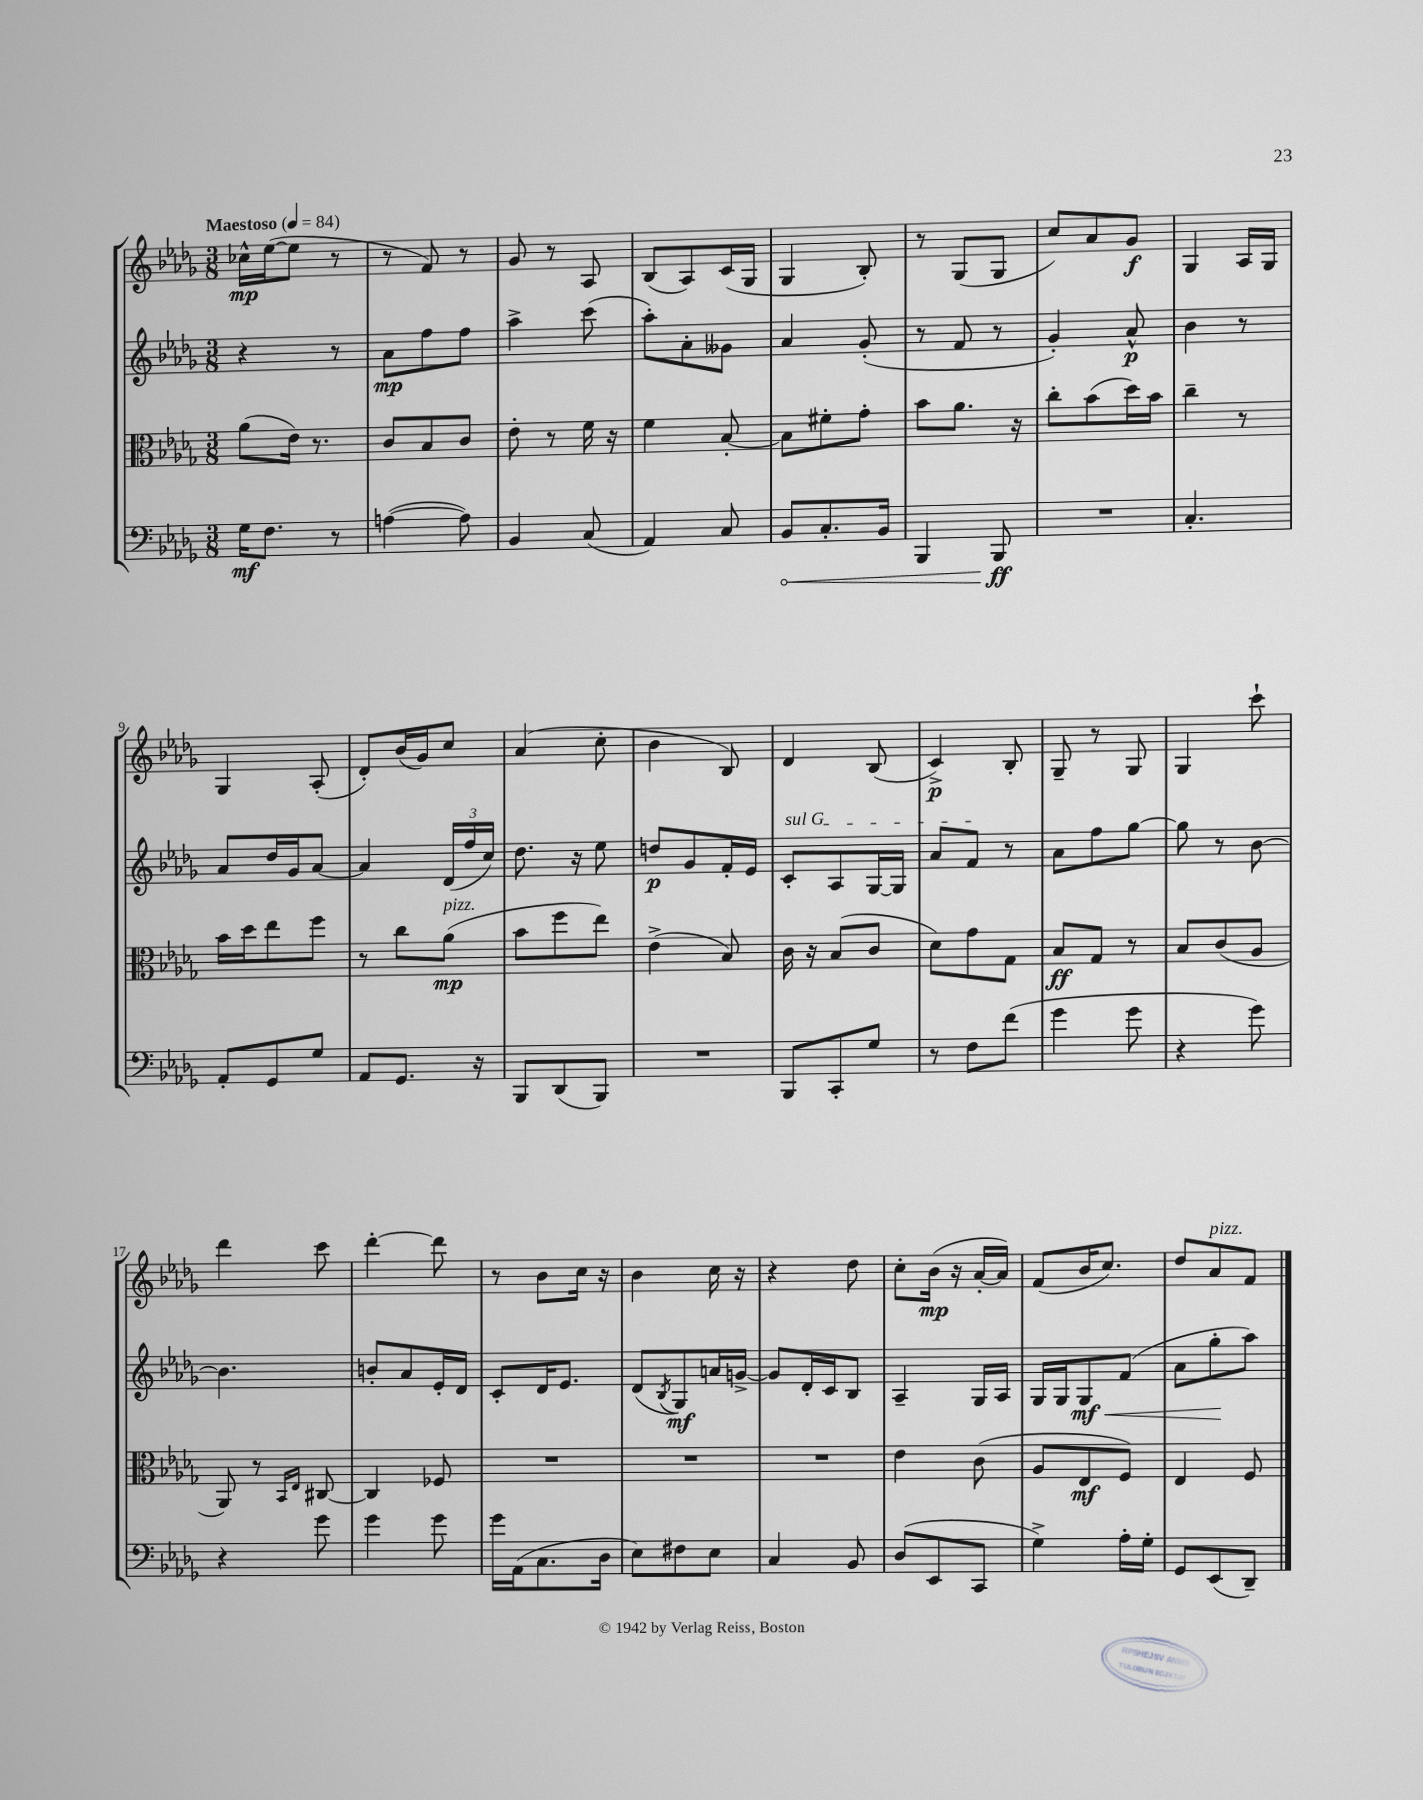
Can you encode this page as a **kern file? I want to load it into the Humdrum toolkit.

**kern	**dynam	**kern	**dynam	**kern	**dynam	**kern	**dynam
*part4	*part4	*part3	*part3	*part2	*part2	*part1	*part1
*staff4	*staff4	*staff3	*staff3	*staff2	*staff2	*staff1	*staff1
*clefF4	*	*clefC3	*	*clefG2	*	*clefG2	*
*k[b-e-a-d-g-]	*	*k[b-e-a-d-g-]	*	*k[b-e-a-d-g-]	*	*k[b-e-a-d-g-]	*
*M3/8	*	*M3/8	*	*M3/8	*	*M3/8	*
*MM84	*	*MM84	*	*MM84	*	*MM84	*
=1	=1	=1	=1	=1	=1	=1	=1
!	!	!	!	!	!	!LO:TX:a:B:t=Maestoso	!
16G-\KL	mf	(8a-\L	.	4r	.	16cc-X^^\LL	mp
8.F\J	.	.	.	.	.	([16ee-\J	.
.	.	16e-\Jk)	.	.	.	8ee-\J]	.
.	.	8.r	.	.	.	.	.
8r	.	.	.	8r	.	8r	.
=2	=2	=2	=2	=2	=2	=2	=2
([4An\	.	8c/L	.	8a-\L	mp	8r	.
.	.	8B-/	.	8ff\	.	8f/)	.
8A\])	.	8c/J	.	8ff\J	.	8r	.
=3	=3	=3	=3	=3	=3	=3	=3
4BB-/	.	8e-'\	.	4aa-^\	.	8g-/	.
.	.	8r	.	.	.	8r	.
(8C/	.	16f\	.	(8ccc\	.	8A-/	.
.	.	16r	.	.	.	.	.
=4	=4	=4	=4	=4	=4	=4	=4
4AA-/)	.	4f\	.	8aa-'\L)	.	(8B-/L	.
.	.	.	.	8a-'\	.	8A-/)	.
8C/	.	[8B-'/	.	8g--X\J	.	(16c/L	.
.	.	.	.	.	.	16G-/JJ	.
=5	=5	=5	=5	=5	=5	=5	=5
!	!LO:HP:b	!	!	!	!	!	!
8BB-/L	<	8B-\L]	.	4a-/	.	4G-/	.
8.C'/	.	8f#X'\	.	.	.	.	.
.	.	8g-'\J	.	(8g-'/	.	8B-'/)	.
16BB-/Jk	.	.	.	.	.	.	.
=6	=6	=6	=6	=6	=6	=6	=6
4BBB-/	.	8b-\L	.	8r	.	8r	.
.	.	8.a-\J	.	8f/	.	(8G-/L	.
8BBB-/	ff	.	.	8r	.	8G-/J	.
.	.	16r	.	.	.	.	.
.	[	.	.	.	.	.	.
=7	=7	=7	=7	=7	=7	=7	=7
4.r	.	8cc'\L	.	4g-'/)	.	8cc/L)	.
.	.	(8b-\	.	.	.	8a-/	.
.	.	16dd-\L)	.	8a-^^/	p	8g-/J	f
.	.	16b-\JJ	.	.	.	.	.
=8	=8	=8	=8	=8	=8	=8	=8
4.C'/	.	4cc~\	.	4b-\	.	4G-/	.
.	.	8r	.	8r	.	16A-/LL	.
.	.	.	.	.	.	16G-/JJ	.
!!LO:LB:g=z
=9	=9	=9	=9	=9	=9	=9	=9
8AA-'/L	.	16b-\LL	.	8a-/L	.	4G-/	.
.	.	16dd-\J	.	.	.	.	.
8GG-/	.	8ee-\	.	16dd-/L	.	.	.
.	.	.	.	16g-/J	.	.	.
8G-/J	.	8ff\J	.	[8a-/J	.	(8A-'/	.
=10	=10	=10	=10	=10	=10	=10	=10
8AA-/L	.	8r	.	4a-/]	.	8d-'/L)	.
8.GG-/J	.	8cc\L	.	.	.	(16b-/L	.
.	.	.	.	.	.	16g-/J)	.
!	!	!LO:TX:a:i:t=pizz.	!	!	!	!	!
.	.	(8a-\J	mp	(24d-/LL	.	8cc/J	.
.	.	.	.	24ff/	.	.	.
16r	.	.	.	.	.	.	.
.	.	.	.	24cc/JJ)	.	.	.
=11	=11	=11	=11	=11	=11	=11	=11
8BBB-/L	.	8b-\L	.	8.dd-\	.	(4a-/	.
(8DD-/	.	8ff\	.	.	.	.	.
.	.	.	.	16r	.	.	.
8BBB-/J)	.	8ee-\J)	.	8ee-\	.	8cc'\	.
=12	=12	=12	=12	=12	=12	=12	=12
4.r	.	(4e-^\	.	8ddn/L	p	4b-\	.
.	.	.	.	8g-/	.	.	.
.	.	8B-/)	.	16f'/L	.	8B-/)	.
.	.	.	.	16e-/JJ	.	.	.
=13	=13	=13	=13	=13	=13	=13	=13
!	!	!	!	!LO:TX:a:i:t=sul G	!	!	!
8BBB-/L	.	16c\	.	8c'/L	.	4d-/	.
.	.	16r	.	.	.	.	.
8CC'/	.	(8B-/L	.	8A-/	.	.	.
8G-/J	.	8c/J	.	[16G-/L	.	(8B-/	.
.	.	.	.	16G-/JJ]	.	.	.
=14	=14	=14	=14	=14	=14	=14	=14
8r	.	8d-\L)	.	8a-/L	.	4c^/)	p
8F\L	.	8g-\	.	8f/J	.	.	.
(8f\J	.	8G-\J	.	8r	.	8B-'/	.
=15	=15	=15	=15	=15	=15	=15	=15
4g-\	.	8B-/L	ff	8a-\L	.	8G-~/	.
.	.	8G-/J	.	8ff\	.	8r	.
8g-\	.	8r	.	[8gg-\J	.	8G-/	.
=16	=16	=16	=16	=16	=16	=16	=16
4r	.	8B-/L	.	8gg-\]	.	4G-/	.
.	.	(8c/	.	8r	.	.	.
8g-\)	.	8A-/J	.	[8b-\	.	8ccc`\	.
!!LO:LB:g=z
=17	=17	=17	=17	=17	=17	=17	=17
4r	.	8AA-/)	.	4.b-\]	.	4ddd-\	.
.	.	8r	.	.	.	.	.
.	.	16qqBB-/LL	.	.	.	.	.
.	.	16qqE-/JJ	.	.	.	.	.
8g-\	.	[8C#X/	.	.	.	8ccc\	.
=18	=18	=18	=18	=18	=18	=18	=18
4g-\	.	4C#/]	.	8bn'/L	.	[4ddd-'\	.
.	.	.	.	8a-/	.	.	.
8g-\	.	8F-X/	.	16e-'/L	.	8ddd-\]	.
.	.	.	.	16d-/JJ	.	.	.
=19	=19	=19	=19	=19	=19	=19	=19
16g-\LL	.	4.r	.	8c'/L	.	8r	.
(16AA-\J	.	.	.	.	.	.	.
8.C\	.	.	.	16d-/K	.	8b-\L	.
.	.	.	.	8.e-/J	.	.	.
.	.	.	.	.	.	16cc\Jk	.
16D-\Jk	.	.	.	.	.	16r	.
=20	=20	=20	=20	=20	=20	=20	=20
8E-\L)	.	4.r	.	(8d-/L	.	4b-\	.
.	.	.	.	8qB-/	.	.	.
8F#X\	.	.	.	8G-/)	mf	.	.
8E-\J	.	.	.	16an/L	.	16cc\	.
.	.	.	.	[16gn^/JJ	.	16r	.
=21	=21	=21	=21	=21	=21	=21	=21
4C/	.	4.r	.	8g/L]	.	4r	.
.	.	.	.	16d-'/L	.	.	.
.	.	.	.	16c/J	.	.	.
8BB-/	.	.	.	8B-/J	.	8dd-\	.
=22	=22	=22	=22	=22	=22	=22	=22
(8D-/L	.	4e-\	.	4A-~/	.	8cc'\L	.
8EE-/	.	.	.	.	.	(16b-\Jk	mp
.	.	.	.	.	.	16r	.
8CC/J	.	(8c\	.	16G-/LL	.	[16a-'/LL	.
.	.	.	.	16A-/JJ	.	16a-/JJ])	.
=23	=23	=23	=23	=23	=23	=23	=23
4G-^\)	.	8A-/L	.	16G-/LL	.	(8f/L	.
.	.	.	.	16G-/J	.	.	.
!	!	!	!	!	!LO:HP:b	!	!
.	.	8E-/	mf	8G-/	< mf	16b-/K	.
.	.	.	.	.	.	8.cc/J)	.
16A-'\LL	.	8F/J)	.	(8f/J	.	.	.
16G-'\JJ	.	.	.	.	.	.	.
=24	=24	=24	=24	=24	=24	=24	=24
8GG-/L	.	4E-/	.	8a-\L	.	8dd-/L	.
!	!	!	!	!	!	!LO:TX:a:i:t=pizz.	!
(8EE-/	.	.	.	8gg-'\	.	8a-/	.
8DD-~/J)	.	8F/	.	8aa-\J)	[	8f/J	.
==	==	==	==	==	==	==	==
*-	*-	*-	*-	*-	*-	*-	*-
